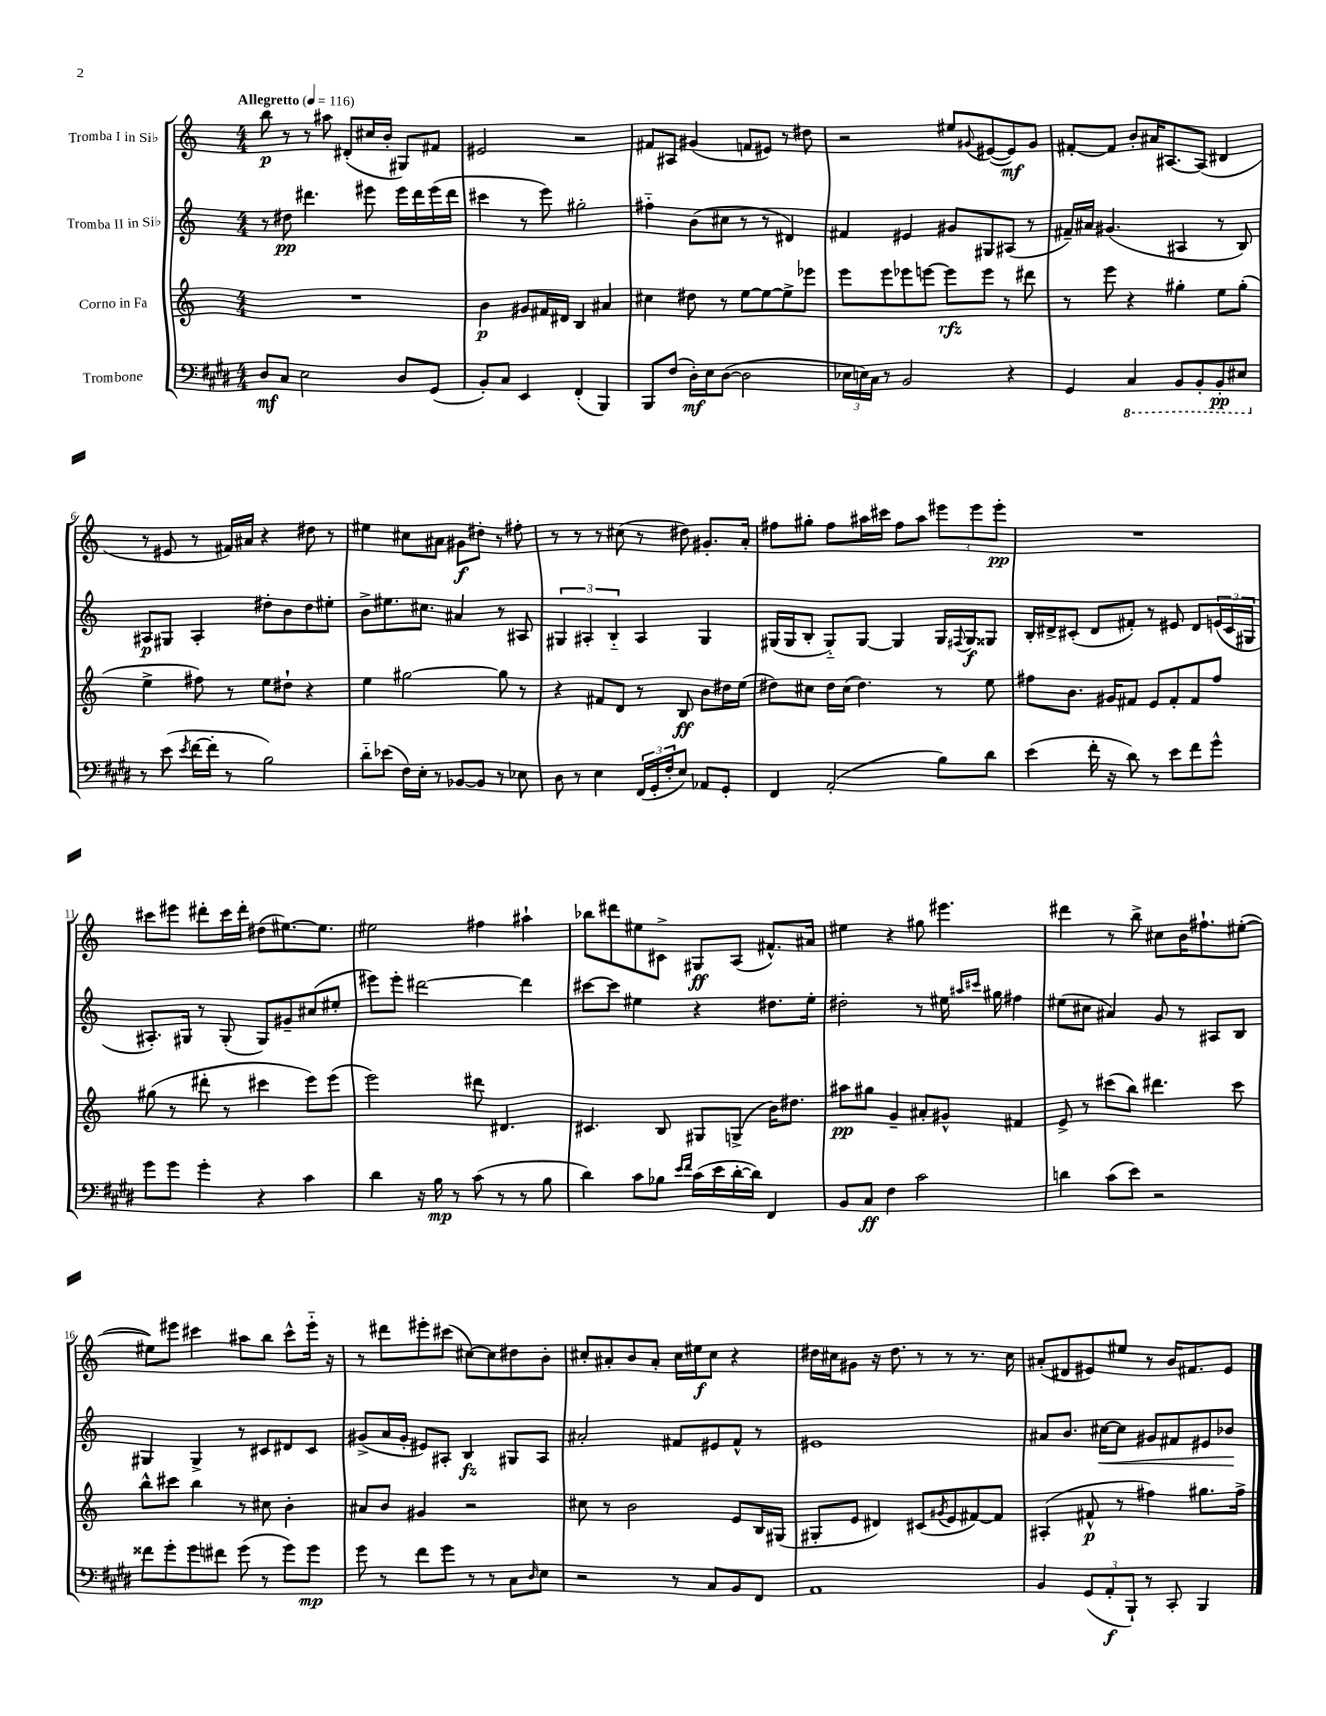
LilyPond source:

<<
\new StaffGroup <<
\new Staff = "s0" \with { instrumentName = "Tromba I in Sib" } {
    \clef treble \key c \major \numericTimeSignature \time 4/4 \tempo "Allegretto" 4 = 116
    b''8\p r8 r8 ais''8 dis'8-.( cis''16 b'16-. gis8) fis'8 |
    eis'2 r2 |
    fis'8 ais8 gis'4( f'8 eis'8) r8 dis''8 |
    r2 eis''8 \appoggiatura { gis'8 } eis'8~( eis'8\mf) gis'8 |
    fis'8~-. fis'8 b'8-. ais'16 ais8.~ ais8( dis'4 |
    r8 eis'8 r8 fis'16) ais'16 r4 dis''8 r8 |
    eis''4 cis''8 ais'8 gis'8\f dis''8-. r8 fis''8-. |
    r8 r8 r8 cis''8( r8 dis''8) gis'8.-. a'16-. |
    fis''8 gis''8-. fis''8 ais''16 cis'''16 fis''8 ais''8 \tuplet 3/2 { eis'''8 eis'''8 eis'''8-.\pp } |
    R1 |
    cis'''8 eis'''8 dis'''8-. cis'''16 dis'''16-. dis''8( eis''8.~) eis''8. |
    eis''2 fis''4 ais''4-! |
    bes''8 dis'''8 eis''8 cis'8-> gis8\ff a8( fis'8.-^) ais'16 |
    eis''4 r4 gis''8 eis'''4. |
    dis'''4 r8 b''8-> cis''8 b'16 fis''8.-! eis''8~-.( |
    eis''8) eis'''8 cis'''4 ais''8 b''8 cis'''8-^ eis'''16-_ r16 |
    r8 dis'''8 eis'''8-. cis'''8( cis''8~) cis''8 dis''8 b'8-. |
    cis''8-. ais'8-. b'8 ais'8-. cis''16 eis''16\f cis''8 r4 |
    dis''16 cis''16 gis'8 r16 dis''8. r8 r8 r8. cis''16 |
    ais'8-.( dis'8 eis'8) eis''8 r8 b'16 fis'8. eis'8 \bar "|." |
}
\new Staff = "s1" \with { instrumentName = "Tromba II in Sib" } {
    \clef treble \key c \major \numericTimeSignature \time 4/4
    r8 dis''8\pp dis'''4. eis'''8 eis'''16 dis'''16 eis'''16( dis'''16 |
    cis'''4 r8 e'''8) gis''2-. |
    fis''4-_ b'8( cis''8 r8 r8 dis'4) |
    fis'4 eis'4 gis'8 gis8 ais8( r8 |
    fis'16--) ais'16 gis'4.( ais4 r8 b8) |
    ais8\p gis8 ais4-. dis''8-. b'8 dis''8 eis''8-. |
    b'8-> eis''8. cis''8. ais'4 r8 ais8 |
    \tuplet 3/2 { gis4 ais4-. b4-_ } ais4 gis4 |
    gis16( gis16 b8-. gis8-_) gis8~ gis4 gis16 \appoggiatura { fis8 } gis16\f gisis8 |
    b16-. dis'16-> cis'8-.( dis'8 fis'8-.) r8 eis'8 dis'8 \tuplet 3/2 { e'16( cis'16 gis16 } |
    ais8.-.) gis16 r8 gis8-.( gis8) gis'8-- cis''8( eis''8-. |
    eis'''8) eis'''8-. dis'''2~ dis'''4 |
    cis'''8~ cis'''8 eis''4 r4 dis''8. eis''16-. |
    dis''2-. r8 eis''16 \grace { ais''16 cis'''16 } gis''16 fis''4 |
    eis''8( cis''8 ais'4) g'8 r8 ais8 b8 |
    gis4 gis4-> r8 cis'8 dis'8 cis'8 |
    gis'8->( a'16 gis'16-. eis'8) ais8-. b4\fz gis8 ais8 |
    ais'2-. fis'8 eis'8 fis'8-^ r8 |
    eis'1 |
    ais'8 b'8. cis''16~\< cis''8 gis'8 fis'8 eis'8 bes'8\! \bar "|." |
}
\new Staff = "s2" \with { instrumentName = "Corno in Fa" } {
    \clef treble \key c \major \numericTimeSignature \time 4/4
    R1 |
    b'4\p gis'8 fis'16 dis'16 b4 ais'4 |
    cis''4 dis''8 r8 e''8~ e''8~ e''8-> ees'''8 |
    e'''8 e'''8 ees'''8 e'''8~ e'''8\rfz e'''8 r8 dis'''8 |
    r8 e'''8 r4 gis''4-. e''8 gis''8-.( |
    e''4-> fis''8) r8 e''8 dis''8-! r4 |
    e''4 gis''2~ gis''8 r8 |
    r4 fis'8 d'8 r8 b8\ff b'8 dis''16 e''16( |
    dis''8) cis''8 dis''16 cis''16( dis''4.) r8 e''8 |
    fis''8 b'8. gis'16 fis'8 e'8 fis'8-. fis'8 fis''8 |
    gis''8( r8 dis'''8-. r8 cis'''4 e'''8) e'''8( |
    e'''2) dis'''8 dis'4. |
    cis'4. b8 gis8 g8->( b'16) dis''8. |
    ais''8\pp gis''8 g'4-- ais'8-. gis'8-^ fis'4 |
    e'8-> r8 cis'''8( b''8) dis'''4. cis'''8 |
    b''8-^ cis'''8 b''4 r8 cis''8 b'4-. |
    ais'8 b'8 gis'4 r2 |
    cis''8 r8 b'2 e'8 b16 gis16( |
    gis8-. e'8 dis'4) cis'8( \acciaccatura { gis'8 } e'8 fis'8~) fis'8 |
    ais4-.( fis'8-^\p r8 fis''4) gis''8. fis''16-> \bar "|." |
}
\new Staff = "s3" \with { instrumentName = "Trombone" } {
    \clef bass \key e \major \numericTimeSignature \time 4/4
    dis8\mf cis8 e2 dis8 gis,8( |
    b,8-.) cis8 e,4 fis,4-.( b,,4) |
    b,,8 fis8( dis16-.\mf) e16 dis8~( dis2 |
    \tuplet 3/2 { ees16 e16) cis16 } r8 b,2 r4 |
    gis,4 \ottava #-1 cis,4 b,,8 b,,8-. b,,8-.\pp eis,8 \ottava #0 |
    r8 e'8( \acciaccatura { e'8 } fis'16~ fis'16-. r8 b2) |
    dis'8-_ ees'8( fis16) e16-. r8 bes,8~ bes,8 r8 ees8 |
    dis8 r8 e4 \tuplet 3/2 { fis,16( gis,16-. fis16-. } e8) aes,8 gis,8-. |
    fis,4 a,2-.( b8) dis'8 |
    e'4( fis'16-. r16 dis'8) r8 e'8 fis'8 gis'8-^ |
    gis'8 gis'8 gis'4-. r4 cis'4 |
    dis'4 r16 b16\mp r8 cis'8( r8 r8 b8 |
    dis'4) cis'8 bes8 \grace { e'16 fis'16 } cis'16( e'16 dis'16~-. dis'16) fis,4 |
    b,8 cis8\ff fis4 cis'2 |
    d'4 cis'8( e'8) r2 |
    fisis'8 gis'8-. gis'8 fis'8 gis'8( r8 gis'8) gis'8\mp |
    gis'8 r8 fis'8 gis'8 r8 r8 cis8 \grace { dis16 } e8 |
    r2 r8 cis8 b,8 fis,8 |
    a,1 |
    b,4 \tuplet 3/2 { gis,8( a,8-.\f b,,8-!) } r8 cis,8-. b,,4 \bar "|." |
}
>>
>>
